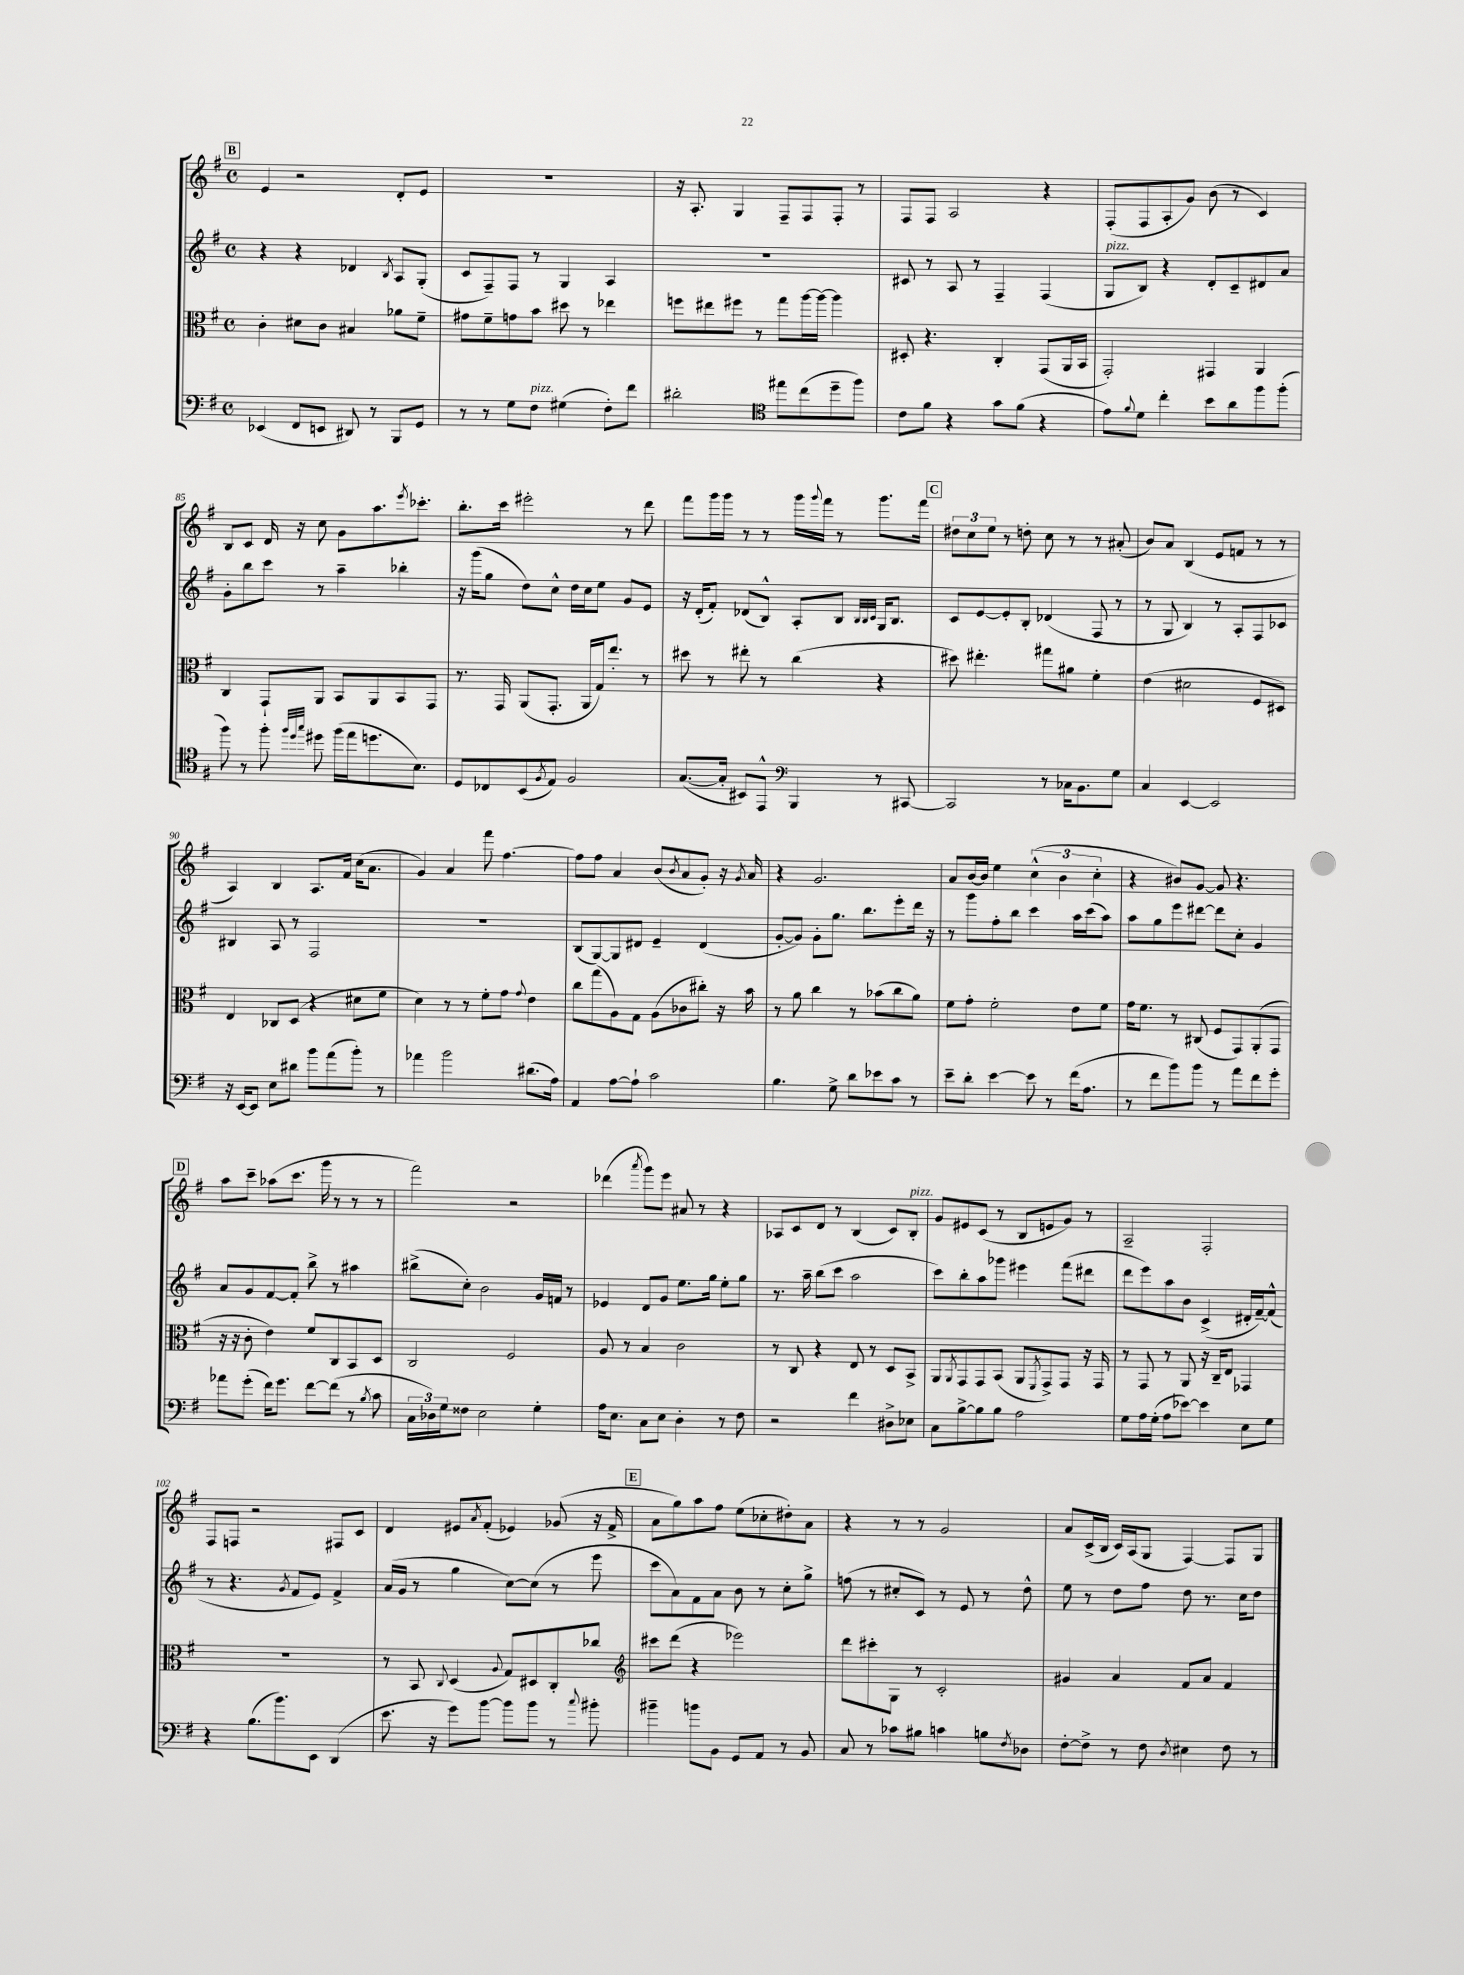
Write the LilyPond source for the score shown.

<<
\new StaffGroup <<
\new Staff = "s0" {
    \clef treble \key g \major \defaultTimeSignature \time 4/4
    \mark \markup { \box "B" } e'4 r2 d'8-. e'8 |
    R1 |
    r16 a8.-. g4 fis8-- fis8 fis8-. r8 |
    fis8 fis8 a2 r4 |
    fis8-.( fis8 a8-. g'8) b'8( r8 c'4) |
    b8 c'8 d'16 r16 c''8 g'8 a''8. \acciaccatura { e'''8 } ces'''8.-. |
    b''8.-. c'''16 eis'''2-. r8 d'''8 |
    fis'''8 g'''16 g'''16 r8 r8 g'''16 \appoggiatura { g'''8 } fis'''16 r8 g'''8. fis'''16 |
    \mark \markup { \box "C" } \tuplet 3/2 { dis''8 c''8 e''8 } r8 d''8-. c''8 r8 r8 ais'8-.( |
    b'8) a'8 b4( e'8 f'8 r8 r8 |
    a4) b4 a8. fis'16 c''16( a'8. |
    g'4) a'4 fis'''8 fis''4.~ |
    fis''8 fis''8 a'4 b'8( \acciaccatura { b'8 } a'8 g'8-.) r16 \acciaccatura { g'8 } a'16 |
    r4 g'2. |
    a'8 b'16~ b'16 e''4 \tuplet 3/2 { c''4-^( b'4 c''4-. } |
    r4 bis'8) g'8~ g'8 r4. |
    \mark \markup { \box "D" } a''8 c'''8-- aes''8( c'''8. g'''16 r8 r8 r8 |
    fis'''2) r2 |
    des'''4( \acciaccatura { a'''8 } g'''8) e'''8 ais'8 r8 r4 |
    aes8 c'8 d'8 r8 b4( c'8) b8-.^\markup { \italic "pizz." } |
    g'8 eis'8 c'8( r8 b8 e'8 g'8) r8 |
    a2-- fis2-. |
    fis8 f8 r2 fis8 c'8 |
    d'4 eis'8 \acciaccatura { a'8 } fis'8-.( ees'4) ges'8( r16 fis'16-> |
    \mark \markup { \box "E" } a'8 g''8) a''8 fis''8 e''8( ces''8-. dis''8-.) a'8 |
    r4 r8 r8 g'2 |
    a'8 c'16->( b16 c'16) a16( g8 fis4~) fis8 g8 \bar "|." |
}
\new Staff = "s1" {
    \clef treble \key g \major \defaultTimeSignature \time 4/4
    \mark \markup { \box "B" } r4 r4 des'4 \acciaccatura { b8 } a8 g8-.( |
    c'8 fis8--) fis8 r8 g4 a4 |
    R1 |
    cis'8 r8 a8 r8 fis4-- fis4( |
    g8^\markup { \italic "pizz." } b8) r4 d'8-. c'8-- dis'8 a'8 |
    g'8-. b''8 c'''8 r8 a''4-- bes''4-. |
    r16 g'''16( g''8 d''8) c''8-^ d''16 c''16 e''8 g'8 e'8 |
    r16 d'16-.( fis'8-.) des'8( b8-^) a8-. b8 \grace { b32 b32 c'32 } g16 b8. |
    \mark \markup { \box "C" } c'8 e'8~ e'8-. b8-. des'4( fis8 r8 |
    r8 g8 b4) r8 a8-. fis8 ces'8 |
    bis4 a8 r8 fis2 |
    R1 |
    b8( g8~) g8 dis'8 e'4-- dis'4( |
    g'8~-. g'8) g'8-. g''8. b''8. e'''8-. d'''16 r16 |
    r8 g'''8 fis''8-. b''8 c'''4 a''16 c'''16( a''8) |
    a''8 g''8 e'''8 dis'''8~ dis'''8 c''8-. g'4 |
    \mark \markup { \box "D" } a'8 g'8 fis'8~ fis'8-. b''8-> r8 ais''4 |
    bis''8->( c''8-.) b'2 g'16 f'16 r8 |
    ees'4 d'8 g'8 e''8. g''16 e''8-. g''8 |
    r8. a''16-- b''8( c'''8 a''2 |
    c'''8) b''8-. a''8 ges'''8 eis'''4 fis'''8( dis'''8 |
    d'''8 e'''8) a''8 b'8 c'4->( dis'16-. fis'16~--) fis'8-^( |
    r8 r4. \acciaccatura { g'8 } fis'8 e'8) fis'4-> |
    a'16( g'16 r8 g''4 c''8~) c''8( r8 e'''8 |
    \mark \markup { \box "E" } c'''8 a'8) fis'8 a'8 b'8 r8 c''8-. g''8-> |
    f''8( r8 cis''8-. c'8) r8 e'8 r8 d''8-^ |
    e''8 r8 d''8 fis''8 d''8 r8. c''16 d''8 \bar "|." |
}
\new Staff = "s2" {
    \clef alto \key g \major \defaultTimeSignature \time 4/4
    \mark \markup { \box "B" } c'4-. dis'8 c'8 bis4 aes'8 fis'8-- |
    gis'8 fis'8-- g'8 b'8 dis''8 r8 ees''4 |
    f''8 eis''8 fis''8 r8 g''8 a''16~ a''16~ a''4 |
    dis8-. r4. c4-. g,8( a,16 b,16 |
    g,2-.) gis,4 a,4 |
    c4 g,8-! a,8 b,8 a,8 b,8 g,8 |
    r8. g,16 a,8( g,8.-. a,16 g16) e''8.-. r8 |
    dis''8 r8 eis''8-. r8 c''4( r4 |
    \mark \markup { \box "C" } dis''8) eis''4.-. gis''8 ais'8 fis'4-. |
    e'4( dis'2 fis8 dis8) |
    e4 ces8 d8( r4 dis'8 fis'8 |
    d'4) r8 r8 fis'8-. g'8 \appoggiatura { g'8 } e'4 |
    c''8 g''8( a8) g8 a8( ces'8 cis''8-.) r16 b'16 |
    r8 a'8 c''4 r8 bes'8( c''8 a'8) |
    fis'8 g'8-. fis'2-. e'8 fis'8 |
    g'16 fis'8. r8 cis8( fis8 g,8) a,8-.( g,8 |
    \mark \markup { \box "D" } r16 r16 c'8-. e'4) fis'8 c8 b,8 d8 |
    c2 fis2 |
    a8 r8 b4 c'2 |
    r8 c8 r4 e8 r8 d8 b,8-> |
    a,8 \acciaccatura { a,8 } g,8 g,8 b,8( a,8 \acciaccatura { fis,8 } g,8->) g,8 r16 g,16 |
    r8 g,8 r8 a,8 r16 c16-- e8 ges,4 |
    R1 |
    r8 b,8 \appoggiatura { c8 } d4( \appoggiatura { a8 } g8) dis8 c8-. ces''8 |
    \mark \markup { \box "E" } \clef treble cis'''8 d'''8( r4 ees'''2) |
    d'''8 cis'''8-. g8 r8 c'2-. |
    gis'4 a'4 fis'8 a'8 fis'4 \bar "|." |
}
\new Staff = "s3" {
    \clef bass \key g \major \defaultTimeSignature \time 4/4
    \mark \markup { \box "B" } ees,4( fis,8 e,8 dis,8) r8 b,,8 g,8 |
    r8 r8 g8 fis8^\markup { \italic "pizz." } gis4( fis8-.) fis'8 |
    dis'2-. \clef tenor eis''8 c''8( d''8-- fis''8) |
    c'8 fis'8 r4 g'8 fis'8( r4 |
    e'8) \appoggiatura { fis'8 } d'8 c''4-. b'8 a'8 fis''8 fis''8-.( |
    fis''8) r8 fis''8-. \grace { fis''32 d''32 g''32 } dis''8 fis''16( e''16 d''8. b8.) |
    d8 ces8 b,8( \acciaccatura { fis8 } e8) fis2 |
    g8.~( g16-. bis,8) e,8-^ \clef bass b,,4 r8 cis,8~ |
    \mark \markup { \box "C" } cis,2 r8 ces16 b,8. g8 |
    c4 e,4~ e,2 |
    r16 e,16~ e,8 e8 dis'8 b'8 a'8( b'8-.) r8 |
    aes'4 b'2 dis'8.( a16) |
    a,4 a8~ a8-! c'2 |
    b4. g8-> d'8 ees'8 c'8 r8 |
    e'8-- d'8-. e'4~ e'8 r8 fis'16( a8. |
    r8 fis'8 b'8) b'8 r8 a'8 fis'8 g'8-. |
    \mark \markup { \box "D" } aes'8 g'8-.( fis'16) g'8. fis'8~ fis'8( r8 \acciaccatura { b8 } c'8 |
    \tuplet 3/2 { c16 des16) g16 } fisis8 e2 g4-. |
    a16 e8. c8 e8 d4-. r8 fis8 |
    r2 fis'4 dis8-> ees8 |
    c8 b8~-> b8 b8 a2 |
    g8 a16 g16-.( a8 ees'8~) ees'4 e8 g8 |
    r4 b8.( b'8.) e,8 d,4( |
    e'8. r16 g'8) b'8~ b'8 b'8 r8 \appoggiatura { c''8 } bis'8-. |
    \mark \markup { \box "E" } bis'4-- b'8 b,8 g,8 a,8 r8 b,8 |
    c8 r8 ces'8 bis8 c'4 b8 \acciaccatura { fis8 } des8 |
    fis8~-. fis8-> r8 fis8 \acciaccatura { d8 } eis4 fis8 r8 \bar "|." |
}
>>
>>
\layout { \context { \Score currentBarNumber = #80 } }
